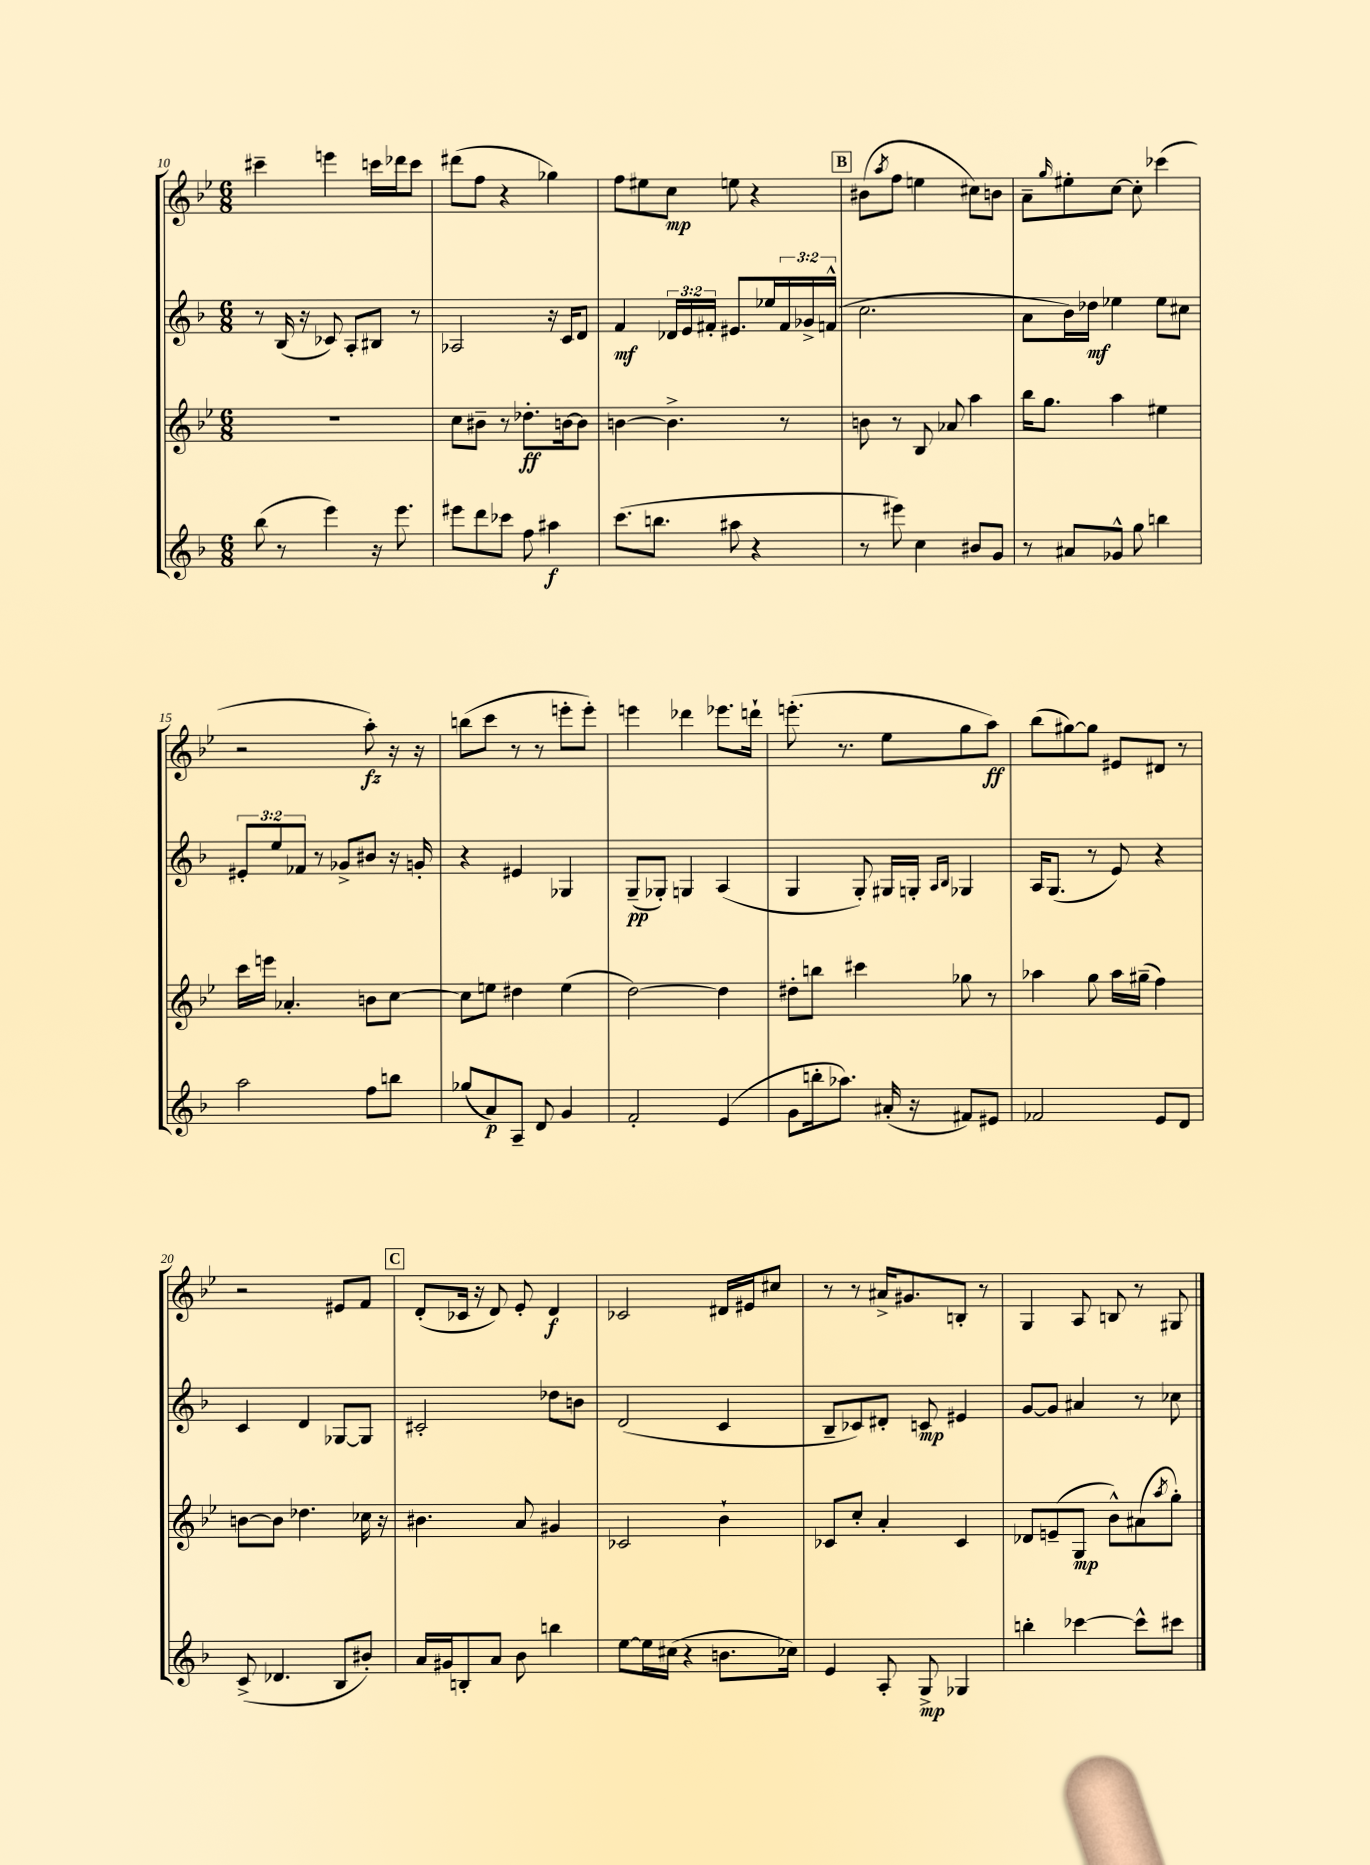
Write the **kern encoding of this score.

**kern	**dynam	**kern	**dynam	**kern	**dynam	**kern	**dynam
*part4	*part4	*part3	*part3	*part2	*part2	*part1	*part1
*staff4	*staff4	*staff3	*staff3	*staff2	*staff2	*staff1	*staff1
*clefG2	*	*clefG2	*	*clefG2	*	*clefG2	*
*k[b-]	*	*k[b-e-]	*	*k[b-]	*	*k[b-e-]	*
*M6/8	*	*M6/8	*	*M6/8	*	*M6/8	*
=10	=10	=10	=10	=10	=10	=10	=10
(8bb-\	.	2.r	.	8r	.	4ccc#X~\	.
8r	.	.	.	(16B-/	.	.	.
.	.	.	.	16r	.	.	.
4eee\)	.	.	.	8c-X/)	.	4eeen\	.
.	.	.	.	8A'/L	.	.	.
16r	.	.	.	8B#X/J	.	16cccn\LL	.
8.eee\	.	.	.	.	.	16ddd-X\J	.
.	.	.	.	8r	.	8ccc\J	.
=11	=11	=11	=11	=11	=11	=11	=11
8eee#X\L	.	8cc\L	.	2A-X/	.	(8ddd#X\L	.
8ddd\	.	8b#X~\J	.	.	.	8ff\J	.
8ccc-X\J	.	8r	.	.	.	4r	.
8ff\	.	8.dd-X'\L	ff	.	.	.	.
4aa#X\	f	.	.	16r	.	4gg-X\)	.
.	.	[16bn\k	.	16c/KL	.	.	.
.	.	8b\J]	.	8d/J	.	.	.
=12	=12	=12	=12	=12	=12	=12	=12
(8.ccc\L	.	[4bn\	.	4f/	mf	8ff\L	.
.	.	.	.	.	.	8ee#X\	.
8.bbn\J	.	.	.	.	.	.	.
.	.	4.b^\]	.	24d-X/LL	.	8cc\J	mp
.	.	.	.	24e/	.	.	.
.	.	.	.	24f#X'/JJ	.	.	.
8aa#X\	.	.	.	8.e#X/L	.	8een\	.
4r	.	.	.	.	.	4r	.
.	.	.	.	16ee-X/L	.	.	.
.	.	8r	.	24f#/	.	.	.
.	.	.	.	24g-X^/	.	.	.
.	.	.	.	(24fn^^/JJ	.	.	.
!!LO:REH:place=s1:t=B
=13	=13	=13	=13	=13	=13	=13	=13
8r	.	8bn\	.	2.cc\	.	(8b#X\L	.
.	.	.	.	.	.	8qaa/	.
8eee#X\)	.	8r	.	.	.	8ff\J	.
4cc\	.	8B-/	.	.	.	4een\	.
.	.	8a-X/	.	.	.	.	.
8b#X/L	.	4aa\	.	.	.	8cc#X\L)	.
8g/J	.	.	.	.	.	8bn\J	.
=14	=14	=14	=14	=14	=14	=14	=14
8r	.	16bb-\KL	.	8a\L	.	8a~\L	.
.	.	8.gg\J	.	.	.	.	.
.	.	.	.	.	.	16qqgg/	.
8a#X/L	.	.	.	16b-\L)	.	8ee#X'\	.
.	.	.	.	16dd-X\JJ	mf	.	.
8g-X^^/J	.	4aa\	.	4ee-X\	.	[8cc\J	.
8gg\	.	.	.	.	.	8cc'\]	.
4bbn\	.	4ee#X\	.	8ee-\L	.	(4ccc-X\	.
.	.	.	.	8cc#X\J	.	.	.
!!LO:LB:g=z
=15	=15	=15	=15	=15	=15	=15	=15
2aa\	.	16ccc\LL	.	12e#X'/L	.	2r	.
.	.	16eeen\JJ	.	.	.	.	.
.	.	.	.	12ee/	.	.	.
.	.	4.a-X'/	.	.	.	.	.
.	.	.	.	12f-X/J	.	.	.
.	.	.	.	8r	.	.	.
.	.	.	.	8g-X^/L	.	.	.
8ff\L	.	8bn\L	.	8b#X/J	.	8aa'\)	fz
8bbn\J	.	[8cc\J	.	16r	.	16r	.
.	.	.	.	16gn'/	.	16r	.
=16	=16	=16	=16	=16	=16	=16	=16
(8gg-X/L	.	8cc\L]	.	4r	.	(8bbn\L	.
8a/)	p	8een\J	.	.	.	8ccc\J	.
8A~/J	.	4dd#X\	.	4e#X/	.	8r	.
8d/	.	.	.	.	.	8r	.
4g/	.	(4ee\	.	4G-X/	.	8eeen'\L	.
.	.	.	.	.	.	8eee'\J)	.
=17	=17	=17	=17	=17	=17	=17	=17
2f'/	.	[2dd\)	.	(8G~/L	pp	4eeen\	.
.	.	.	.	8G-X'/J)	.	.	.
.	.	.	.	4Gn/	.	4ddd-X\	.
(4e/	.	4dd\]	.	(4A/	.	8.eee-X\L	.
.	.	.	.	.	.	16dddn`\Jk	.
=18	=18	=18	=18	=18	=18	=18	=18
8g\L	.	8dd#X'\L	.	4G/	.	(8.eeen'\	.
16bbn'\k	.	8bbn\J	.	.	.	.	.
8.aa-X\J)	.	.	.	.	.	8.r	.
.	.	4ccc#X\	.	8G'/)	.	.	.
(16a#X'/	.	.	.	16G#X/LL	.	8ee-\L	.
16r	.	.	.	16Gn'/JJ	.	.	.
.	.	.	.	16qqA/LL	.	.	.
.	.	.	.	16qqB-/JJ	.	.	.
8f#X/L)	.	8gg-X\	.	4G-X/	.	8gg\	.
8e#X/J	.	8r	.	.	.	8aa\J)	ff
=19	=19	=19	=19	=19	=19	=19	=19
2f-X/	.	4aa-X\	.	16A/KL	.	(8bb-\L	.
.	.	.	.	(8.G/J	.	.	.
.	.	.	.	.	.	[8gg#X\)	.
.	.	8gg\	.	8r	.	8gg#\J]	.
.	.	16aa-\LL	.	8e/)	.	8e#X/L	.
.	.	(16gg#X~\JJ	.	.	.	.	.
8e/L	.	4ff\)	.	4r	.	8d#X/J	.
8d/J	.	.	.	.	.	8r	.
!!LO:LB:g=z
=20	=20	=20	=20	=20	=20	=20	=20
(8c^/	.	[8bn\L	.	4c/	.	2r	.
4.d-X/	.	8b\J]	.	.	.	.	.
.	.	4.dd-X\	.	4d/	.	.	.
8B-/L	.	.	.	[8G-X/L	.	8e#X/L	.
8b#X'/J)	.	16cc-X\	.	8G-/J]	.	8f/J	.
.	.	16r	.	.	.	.	.
!!LO:REH:place=s1:t=C
=21	=21	=21	=21	=21	=21	=21	=21
16a/LL	.	4.b#X\	.	2c#X'/	.	(8d'/L	.
16g#X/J	.	.	.	.	.	.	.
8Bn'/	.	.	.	.	.	16c-X/Jk	.
.	.	.	.	.	.	16r	.
8a/J	.	.	.	.	.	8d/)	.
8b-\	.	8a/	.	.	.	8e-'/	.
4bbn\	.	4g#X/	.	8dd-X\L	.	4d/	f
.	.	.	.	8bn\J	.	.	.
=22	=22	=22	=22	=22	=22	=22	=22
[8ee\L	.	2c-X/	.	(2d/	.	2c-X/	.
16ee\L]	.	.	.	.	.	.	.
(16cc#X\JJ	.	.	.	.	.	.	.
4r	.	.	.	.	.	.	.
8.bn\L	.	4b-`\	.	4c/	.	16d#X/LL	.
.	.	.	.	.	.	16e#X/J	.
.	.	.	.	.	.	8cc#X/J	.
16cc-X\Jk)	.	.	.	.	.	.	.
=23	=23	=23	=23	=23	=23	=23	=23
4e/	.	8c-X/L	.	8B-~/L	.	8r	.
.	.	8cc'/J	.	8c-X/)	.	8r	.
8A'/	.	4a'/	.	8d#X'/J	.	16a#X^/KL	.
.	.	.	.	.	.	8.g#X/	.
8G^/	mp	.	.	8cn/	mp	.	.
4G-X/	.	4c-/	.	4e#X/	.	8Bn'/J	.
.	.	.	.	.	.	8r	.
=24	=24	=24	=24	=24	=24	=24	=24
4bbn'\	.	8d-X/L	.	[8g/L	.	4G/	.
.	.	(8en~/	.	8g/J]	.	.	.
[4ccc-X\	.	8G/J	mp	4a#X/	.	8A/	.
.	.	8b-^^\L)	.	.	.	8Bn/	.
8ccc-^^\L]	.	(8a#X\	.	8r	.	8r	.
.	.	8qaa/	.	.	.	.	.
8ccc#X\J	.	8gg'\J)	.	8cc-X\	.	8G#X/	.
==	==	==	==	==	==	==	==
*-	*-	*-	*-	*-	*-	*-	*-
